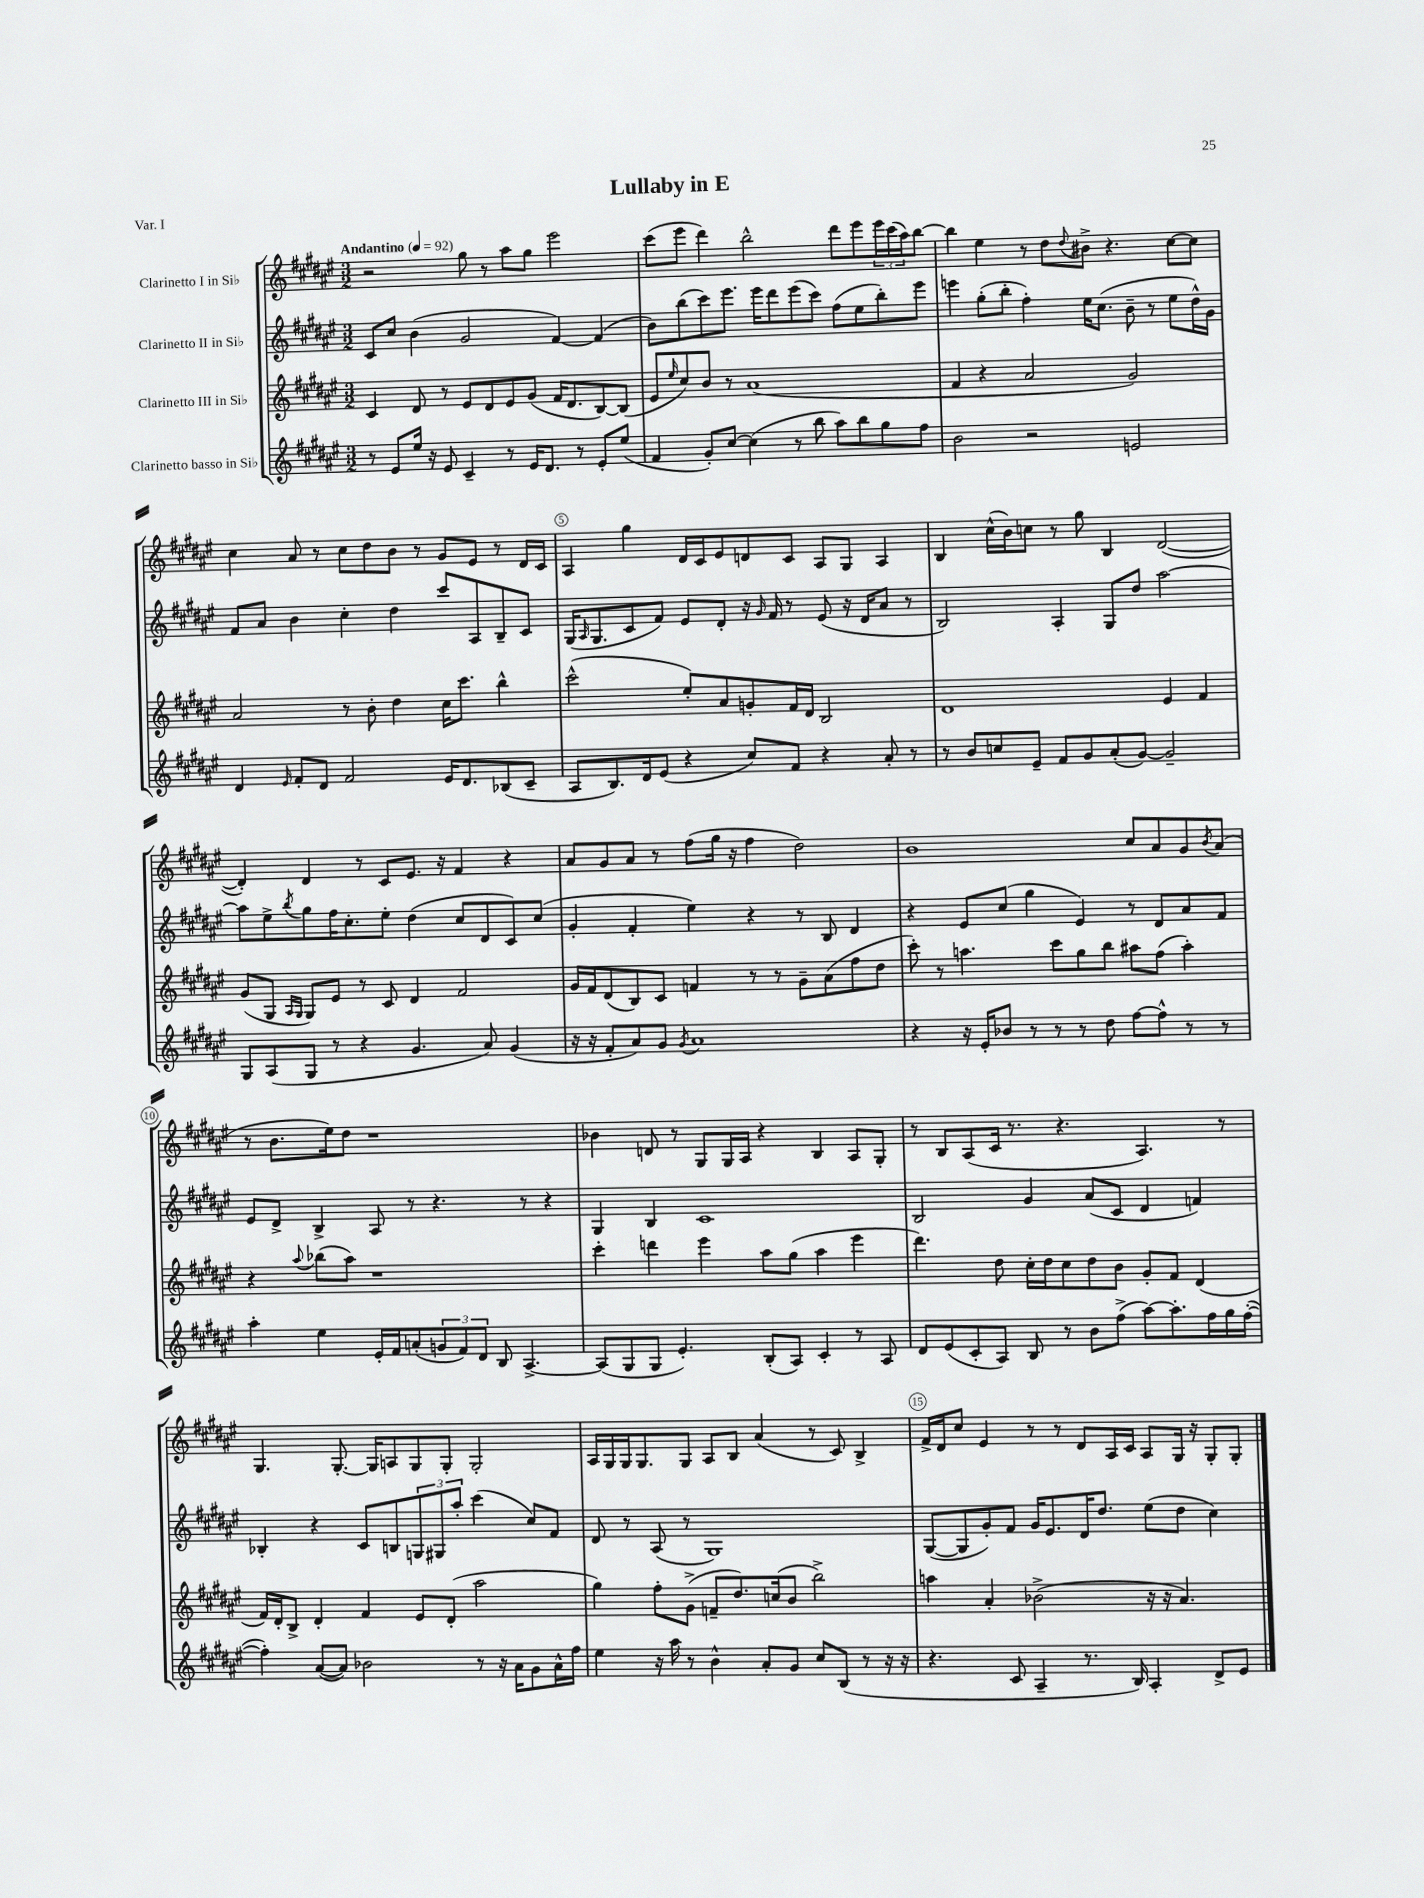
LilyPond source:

\header { title = "Lullaby in E" piece = "Var. I" }
<<
\new StaffGroup <<
\new Staff = "s0" \with { instrumentName = "Clarinetto I in Sib" } {
    \clef treble \key fis \major \numericTimeSignature \time 3/2 \tempo "Andantino" 4 = 92
    r2 gis''8 r8 ais''8 gis''8 eis'''2 |
    cis'''8( eis'''8 dis'''4) b''2-^ dis'''8 eis'''8 \tuplet 3/2 { eis'''16 cis'''16( ais''16) } b''8~ |
    b''4 eis''4 r8 dis''8 \appoggiatura { dis''8 } bis'8-> r4. cis''8~ cis''8 |
    cis''4 ais'8 r8 cis''8 dis''8 b'8 r8 gis'8 eis'8 r8 dis'16 cis'16 |
    ais4 gis''4 dis'16 cis'16 eis'8 d'8 cis'8 ais8 gis8 ais4 |
    b4 cis''16-^( b'16) c''8 r8 gis''8 b4 dis'2~( |
    dis'4-.) dis'4 r8 cis'8 eis'8. r16 fis'4 r4 |
    ais'8 gis'8 ais'8 r8 fis''8( gis''16 r16 fis''4 dis''2) |
    b'1 cis''8 ais'8 gis'8 \acciaccatura { b'8 } ais'8( |
    r8 b'8. eis''16) dis''8 r1 |
    bes'4 d'8 r8 gis8 gis16 ais16 r4 b4 ais8 gis8-. |
    r8 b8 ais8( cis'16 r8. r4. ais4.) r8 |
    gis4. gis8.~-. gis16 a8 gis8 gis8-. gis2-. |
    ais16 gis16 gis16 gis8. gis8 ais8 b8 ais'4( r8 cis'8) b4-> |
    fis'16-> dis'16 cis''8 eis'4 r8 r8 dis'8 ais16 cis'16 ais8 gis16 r16 gis8-. gis8-. \bar "|." |
}
\new Staff = "s1" \with { instrumentName = "Clarinetto II in Sib" } {
    \clef treble \key fis \major \numericTimeSignature \time 3/2
    cis'8 cis''8 b'4( gis'2 fis'4~) fis'4( |
    b'8) b''8( cis'''8) eis'''8. eis'''16 dis'''8 eis'''8( cis'''8) fis''8( eis''8 b''8-.) eis'''8 |
    e'''4 gis''8-.( b''8-. fis''4-.) eis''16 cis''8.( b'8-- r8 eis''8 dis''16-^) gis'16 |
    fis'8 ais'8 b'4 cis''4-. dis''4 cis'''8 ais8 b8-- cis'8 |
    gis16( \grace { ais16 } gis8. cis'8 fis'8) eis'8 dis'8-. r16 \grace { gis'16 } fis'16 r8 eis'8( r16 dis'16 ais'8 r8 |
    b2) ais4-. gis8 dis''8 ais''2~ |
    ais''8 eis''8-> \acciaccatura { b''8 } gis''8 fis''16 cis''8.-. eis''8-. dis''4( cis''8 dis'8 cis'8) cis''8( |
    gis'4-. fis'4-. eis''4) r4 r8 b8 dis'4 |
    r4 eis'8 cis''8( gis''4 eis'4) r8 dis'8 ais'8 fis'8 |
    eis'8 dis'8-> b4-> ais8 r8 r4. r8 r4 |
    gis4 b4 cis'1 |
    b2 gis'4 ais'8( cis'8 dis'4 f'4) |
    bes4-. r4 cis'8 b8 \tuplet 3/2 { g8 gis8 ais''8-. } cis'''4( cis''8) fis'8 |
    dis'8 r8 ais8( r8 gis1) |
    gis8~( gis8 gis'8-.) fis'8 gis'16 eis'8. dis'16 dis''8. eis''8( dis''8 cis''4) \bar "|." |
}
\new Staff = "s2" \with { instrumentName = "Clarinetto III in Sib" } {
    \clef treble \key fis \major \numericTimeSignature \time 3/2
    cis'4 dis'8 r8 eis'8 dis'8 eis'8 gis'8( fis'16 dis'8. b8~) b8( |
    eis'8 \grace { eis''16 } cis''8) b'8 r8 ais'1( |
    fis'4 r4 ais'2 gis'2) |
    ais'2 r8 b'8-. dis''4 cis''16 cis'''8. b''4-^ |
    cis'''2-^( eis''8-.) ais'8 g'8-. fis'16 dis'16 b2 |
    dis'1 eis'4 fis'4 |
    gis'8( gis8 \grace { ais16 gis16 } gis8) eis'8 r8 cis'8 dis'4 fis'2 |
    gis'16 fis'16 dis'8( b8) cis'8 f'4 r8 r8 gis'8-- ais'8( fis''8 dis''8 |
    cis'''8-.) r8 a''4. cis'''8 gis''8 b''8 ais''8 fis''8( ais''4-.) |
    r4 \appoggiatura { ais''8 } bes''8( ais''8) r1 |
    cis'''4-. d'''4 eis'''4 ais''8 gis''8( ais''4 eis'''4 |
    dis'''4.) dis''8 cis''16-. dis''16 cis''8 dis''8 b'8 gis'8-. fis'8 dis'4( |
    fis'16) dis'16-. b8-> dis'4-. fis'4 eis'8 dis'8-.( ais''2 |
    gis''4) fis''8-. gis'8->( f'8-- dis''8.) c''16( b'8 b''2->) |
    a''4 ais'4-. bes'2->( r16 r16 ais'4.) \bar "|." |
}
\new Staff = "s3" \with { instrumentName = "Clarinetto basso in Sib" } {
    \clef treble \key fis \major \numericTimeSignature \time 3/2
    r8 eis'8 eis''16 r16 eis'8 cis'4-- r8 eis'16 dis'8. r8 eis'8-. eis''8( |
    fis'4 gis'8-.) cis''8~ cis''4( r8 b''8 ais''8) b''8 gis''8 fis''8 |
    b'2 r2 e'2 |
    dis'4 \grace { eis'16 } fis'8-. dis'8 fis'2 eis'16 dis'8. bes8( cis'8-- |
    ais8 b8.) dis'16 eis'8( r4 cis''8) fis'8 r4 ais'8-. r8 |
    r8 b'8 c''8 eis'8-- fis'8 gis'8 ais'8-.( gis'8~) gis'2-- |
    gis8 ais8( gis8 r8 r4 gis'4. ais'8) gis'4( |
    r16 r16 fis'8-. ais'8) gis'8 \acciaccatura { gis'8 } ais'1 |
    r4 r16 eis'16-. bes'8 r8 r8 r8 dis''8 fis''8~ fis''8-^ r8 r8 |
    ais''4-. eis''4 eis'16-. fis'16 a'8-.( \tuplet 3/2 { g'8 fis'8) dis'8 } b8 ais4.~-> |
    ais8( gis8 gis8 eis'4.-.) b8-.( ais8) cis'4-. r8 ais8 |
    dis'8 eis'8( cis'8-. ais8) b8 r8 b'8 fis''8->( ais''8~) ais''8.-. fis''16 gis''16 fis''16~-.( |
    fis''4-.) ais'8~( ais'8) bes'2 r8 r16 ais'16 gis'8 ais'16-^ fis''16 |
    eis''4 r16 ais''16 r8 b'4-^ ais'8-. gis'8 cis''8 b8( r8 r16 r16 |
    r4. cis'8 ais4-- r8. b16) ais4-. dis'8-> eis'8 \bar "|." |
}
>>
>>
\layout { \context { \Score \override BarNumber.break-visibility = ##(#f #t #t) barNumberVisibility = #(every-nth-bar-number-visible 5) \override BarNumber.stencil = #(make-stencil-circler 0.1 0.3 ly:text-interface::print) } }
